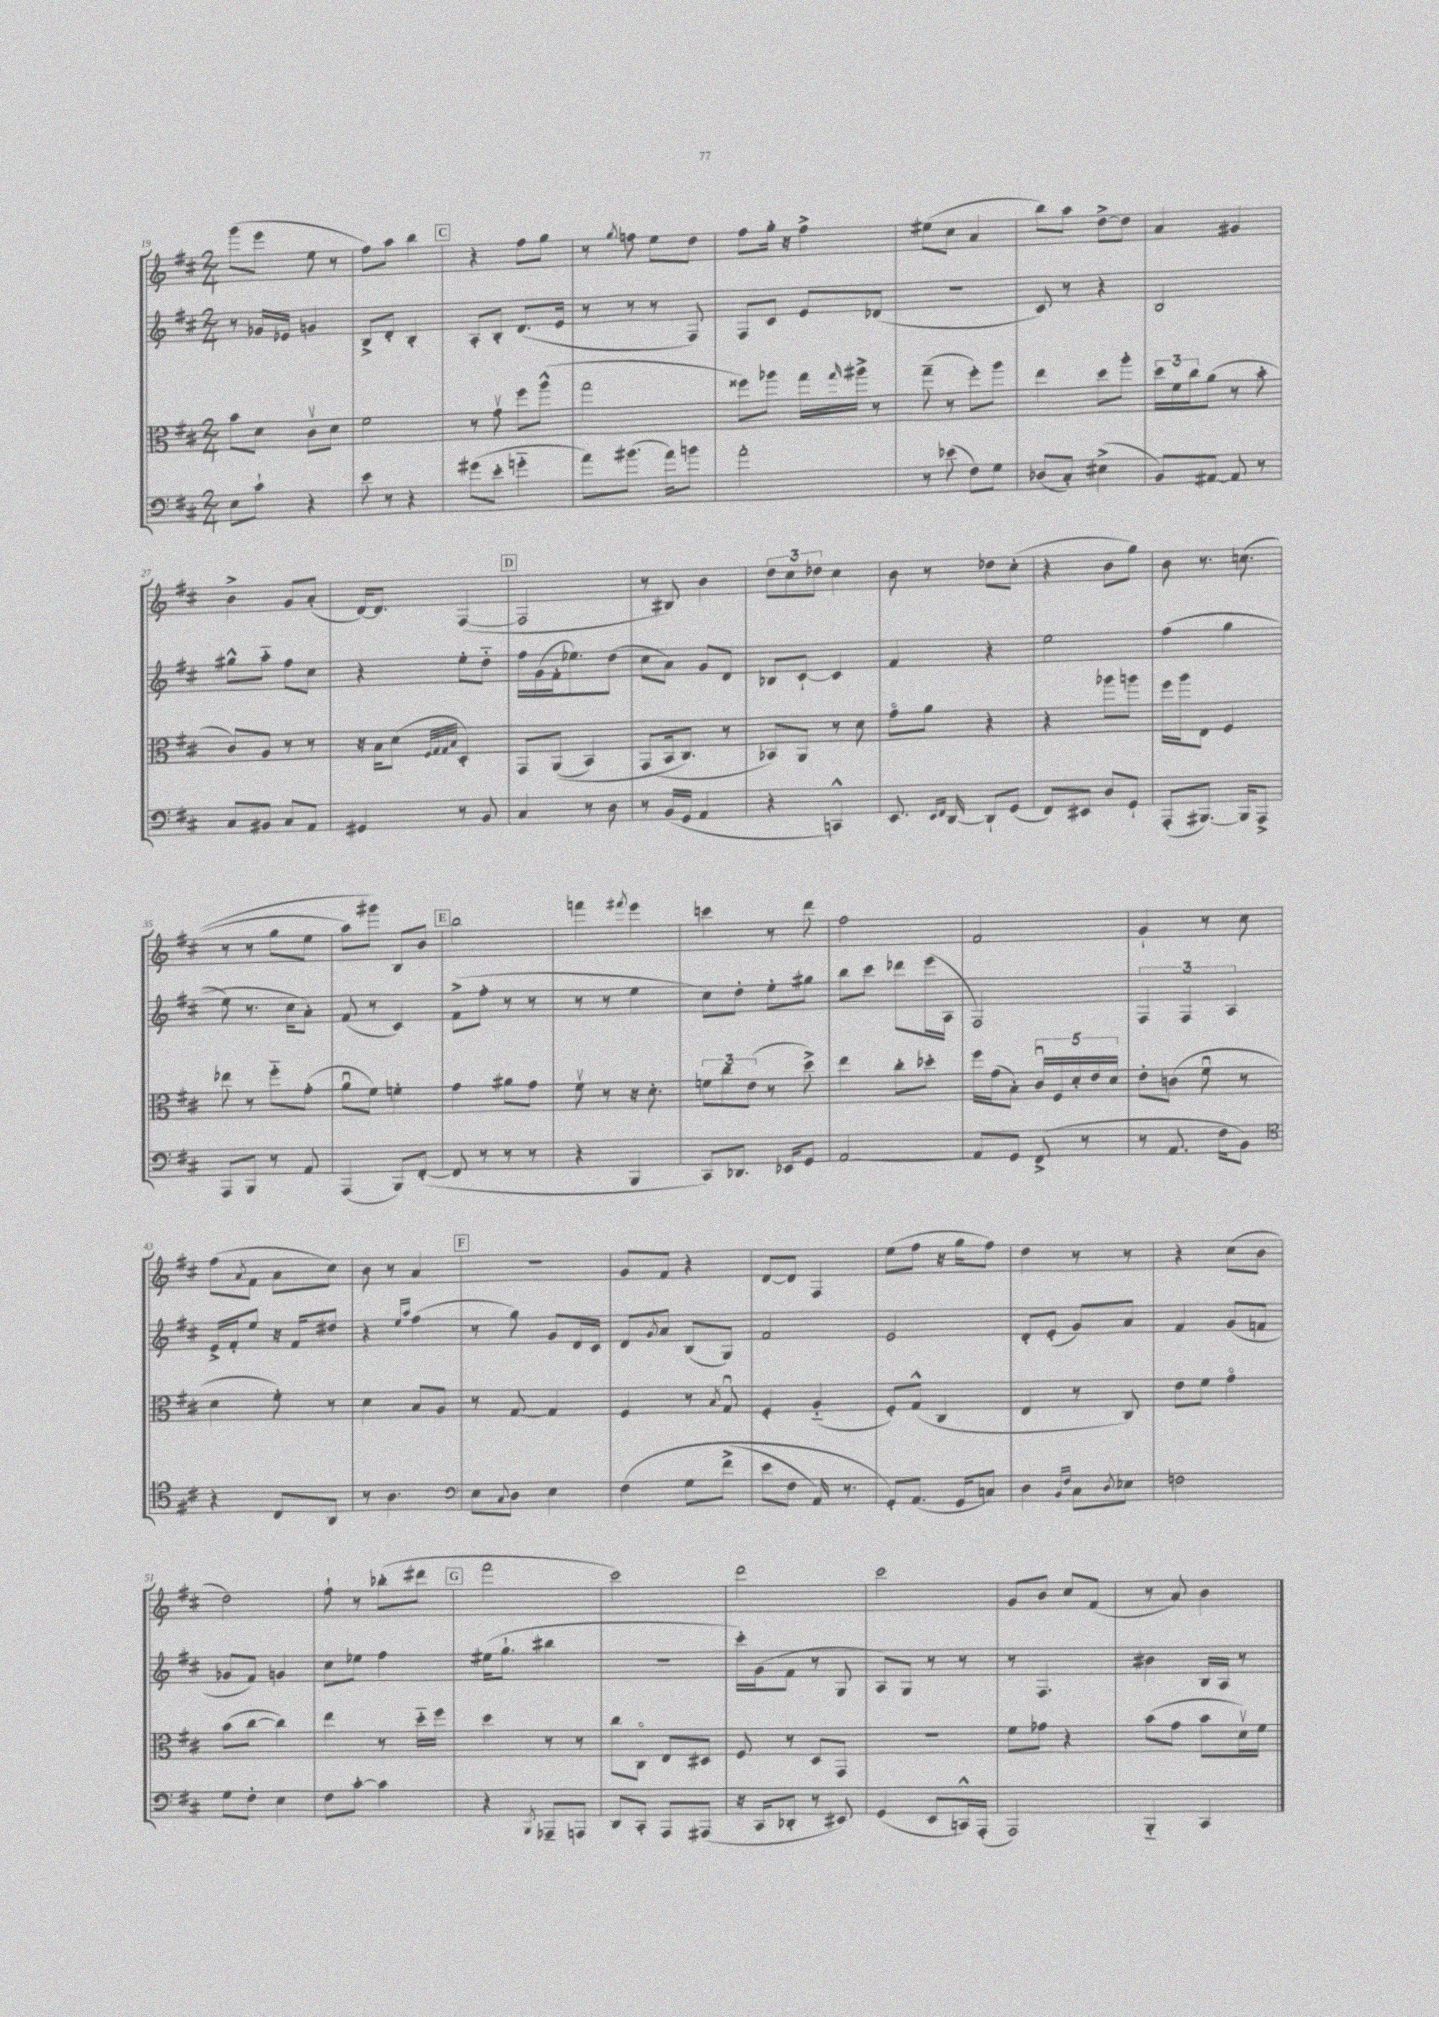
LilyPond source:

<<
\new StaffGroup <<
\new Staff = "s0" {
    \clef treble \key d \major \numericTimeSignature \time 2/4
    g'''8( e'''8 e''8 r8 |
    fis''8) a''8 b''4 |
    \mark \markup { \box "C" } r4 fis''8 g''8 |
    r8 \acciaccatura { g''8 } f''8 e''8 d''8 |
    fis''8 g''16-. r16 fis''4-> |
    eis''8( cis''8 a'4 |
    b''8) a''8 d''8~-> d''8 |
    a'4 gis'4 |
    b'4-> g'8 a'8-.( |
    d'16~) d'8. fis4~( |
    \mark \markup { \box "D" } fis2 |
    r8 bis8) b'4 |
    \tuplet 3/2 { d''8 cis''8 des''8 } cis''4 |
    b'8 r8 des''8 cis''8-.( |
    r4 b'8 g''8) |
    b'8 r8. c''8.(\( |
    r8 r8 g''8 e''8 |
    a''8) gis'''8\) b8 b'8 |
    \mark \markup { \box "E" } b''2 |
    f'''4 \acciaccatura { fis'''8 } e'''4 |
    c'''4 r8 d'''8 |
    fis''2 |
    fis'2 |
    g'4-! r8 cis''8 |
    fis''8( \acciaccatura { a'8 } fis'8 a'8 cis''8) |
    b'8 r8 a'4 |
    \mark \markup { \box "F" } r2 |
    g'8 fis'8 r4 |
    d'8~ d'8 fis4 |
    e''8( fis''8 r16 g''16 fis''8) |
    d''4 r8 r8 |
    r4 cis''8( b'8 |
    d''2) |
    fis''8-! r8 bes''8-.( dis'''8 |
    \mark \markup { \box "G" } fis'''2 |
    cis'''2) |
    d'''2 |
    cis'''2 |
    g'8 b'8 cis''8 fis'8( |
    r8 a'8) b'4 \bar "|." |
}
\new Staff = "s1" {
    \clef treble \key d \major \numericTimeSignature \time 2/4
    r8 ges'16 ees'16 g'4 |
    b8-> d'8-. b4-. |
    \mark \markup { \box "C" } a8-. b8-. d'8.( e'16 |
    r8 r8 r8 fis8) |
    fis8 cis'8 e'8 des'8( |
    R2 |
    cis'8) r8 r4 |
    b2 |
    gis''8-^ a''8-_ fis''8 cis''8 |
    r4 e''8-. d''8-_ |
    \mark \markup { \box "D" } fis''16 g'16( fis'16-. ees''8.) d''8( |
    cis''8 a'8) g'8 d'8 |
    bes8 cis'8~-! cis'4 |
    fis'4 r4 |
    e''2 |
    fis''4(\( g''4 |
    e''8) r8. cis''16 a'8-.\) |
    fis'8( r8 cis'4) |
    \mark \markup { \box "E" } fis'8->( fis''8-. r8 r8 |
    r8 r8 e''4 |
    cis''8) d''8-. e''8-. gis''8 |
    b''8 cis'''8 des'''8 e'''16( a16 |
    fis2) |
    \tuplet 3/2 { fis4 fis4 a4 } |
    e'16-> fis'16-. e''8 r16 fis'16 dis''8 |
    r4 \grace { e''16 a''16 } fis''4( |
    \mark \markup { \box "F" } r8 g''8) g'8 d'16 cis'16 |
    d'8 \acciaccatura { g'8 } a'8 b8( g8) |
    fis'2 |
    e'2 |
    d'8-. e'8-.( g'8) a'8 |
    fis'4 g'8( f'8 |
    ges'8 fis'8) g'4 |
    cis''8 ees''8 fis''4 |
    \mark \markup { \box "G" } eis''16( g''8.-! bis''4 |
    r2 |
    cis'''16-.) g'16( fis'8 r8 g8 |
    a8) g8 r8 r8 |
    r8 fis4. |
    bis'4 b16 a16 r8 \bar "|." |
}
\new Staff = "s2" {
    \clef alto \key d \major \numericTimeSignature \time 2/4
    b'8 d'8 cis'8\upbow d'8 |
    fis'2 |
    \mark \markup { \box "C" } r8 g'8\upbow fis''8 a''8-^( |
    g''2 |
    fisis''8) aes''8 g''16 \grace { g''16 } ais''16-> r8 |
    g''8--( r8 fis''8-.) a''8 |
    e''4 d''8 a''8-. |
    \tuplet 3/2 { d''16 fis'16 cis''16 } a'8( r8 b'8-. |
    cis'8) a8 r8 r8 |
    r16 b16 d'8( \grace { fis32 g32 g32 b32 } d4-.) |
    \mark \markup { \box "D" } g,8 a,8(\( b,4) |
    g,8( b,16 cis8.\) r8 |
    bes,8) a,8 r8 d'8 |
    g'8\flageolet a'8 r4 |
    r4 aes''8 a''8 |
    fis''16 a''16 e8 fis4 |
    ees''8 r8 fis''8-_ g'8-.( |
    a'8\downbow fis'8) f'4-. |
    \mark \markup { \box "E" } g'4 ais'8 g'8 |
    fis'8\upbow r8 r16 d'8.-. |
    \tuplet 3/2 { f'8 cis''8 e'8( } r8 d''8->) |
    e''4 cis''8-. des''8-. |
    fis''16 g'16( b8-.) \tuplet 5/4 { cis'16\downbow fis16 d'16-. e'16 d'16 } |
    e'8-. c'8( fis'8\downbow r8 |
    d'4 fis'8-.) r8 |
    d'4 b8 a8 |
    \mark \markup { \box "F" } r8 g8~ g4 |
    fis4 r8 \acciaccatura { b8 } g8\downbow |
    fis4-. a4-_( |
    fis8-.) g8-^( cis4 |
    e4 r8 cis8) |
    e'8 fis'8 g'4\flageolet |
    b'8( cis''8~ cis''4) |
    e''4 r8 d''16-_ fis''16 |
    \mark \markup { \box "G" } d''4 r8 r8 |
    cis''8 cis8\flageolet e8 dis8 |
    fis8 r8 d8 g,8 |
    r2 |
    fis'8 ges'8 r4 |
    b'8( g'8 b'8 d'16\upbow) fis'16 \bar "|." |
}
\new Staff = "s3" {
    \clef bass \key d \major \numericTimeSignature \time 2/4
    e8 cis'8-! r4 |
    e'8 r8 r4 |
    \mark \markup { \box "C" } gis'8( e'8-. g'4-_ |
    a'8) bis'8.( a'16) b'8 |
    a'2-. |
    r8 ees'8( fis8) g8 |
    des8( cis8-.) eis4->( |
    b,8) ais,8~ ais,8 r8 |
    cis8 bis,8 cis8 a,8 |
    gis,4 r8 b,8 |
    \mark \markup { \box "D" } cis4 r8 d8 |
    r8 b,16( g,16 a,4 |
    r4 c,4-^) |
    e,8. \grace { e,16 fis,16 } d,16~ d,8-! g,8( |
    fis,8) eis,8 d8 g,8-! |
    a,,8-.( bis,,8.~) bis,,16 a,,8-> |
    a,,8 b,,8 r8 a,8 |
    a,,4( b,,8) fis,8~-.( |
    \mark \markup { \box "E" } fis,8 r8 r8 r8 |
    r4 b,,4 |
    cis,8) des,8. ees,16 g,8 |
    a,2~ |
    a,8 g,8 fis,8->( r8 |
    r8 a,8. fis16 b,8) |
    \clef tenor r4 cis8 a,8 |
    r8 a4. |
    \mark \markup { \box "F" } \clef bass e8 \appoggiatura { cis8 } d8 e4 |
    fis4\( g8 fis'8->( |
    e'8 fis8 a,16) r8. |
    g,8-.\) a,8.( g,16 c8) |
    d4 \grace { b,16 fis16 } cis8 \acciaccatura { d8 } ees8 |
    f2 |
    g8 fis8-. e4 |
    fis8 cis'8~-. cis'4 |
    \mark \markup { \box "G" } r4 \acciaccatura { b,,8 } aes,,8-- a,,8 |
    d,8 cis,8-. a,,8 ais,,8( |
    r16 cis,16 des,8-. r8 eis,8) |
    g,4( e,8 c,16-^) a,,16-.( |
    a,,2) |
    b,,4-_ cis,4 \bar "|." |
}
>>
>>
\layout { \context { \Score currentBarNumber = #19 } }
